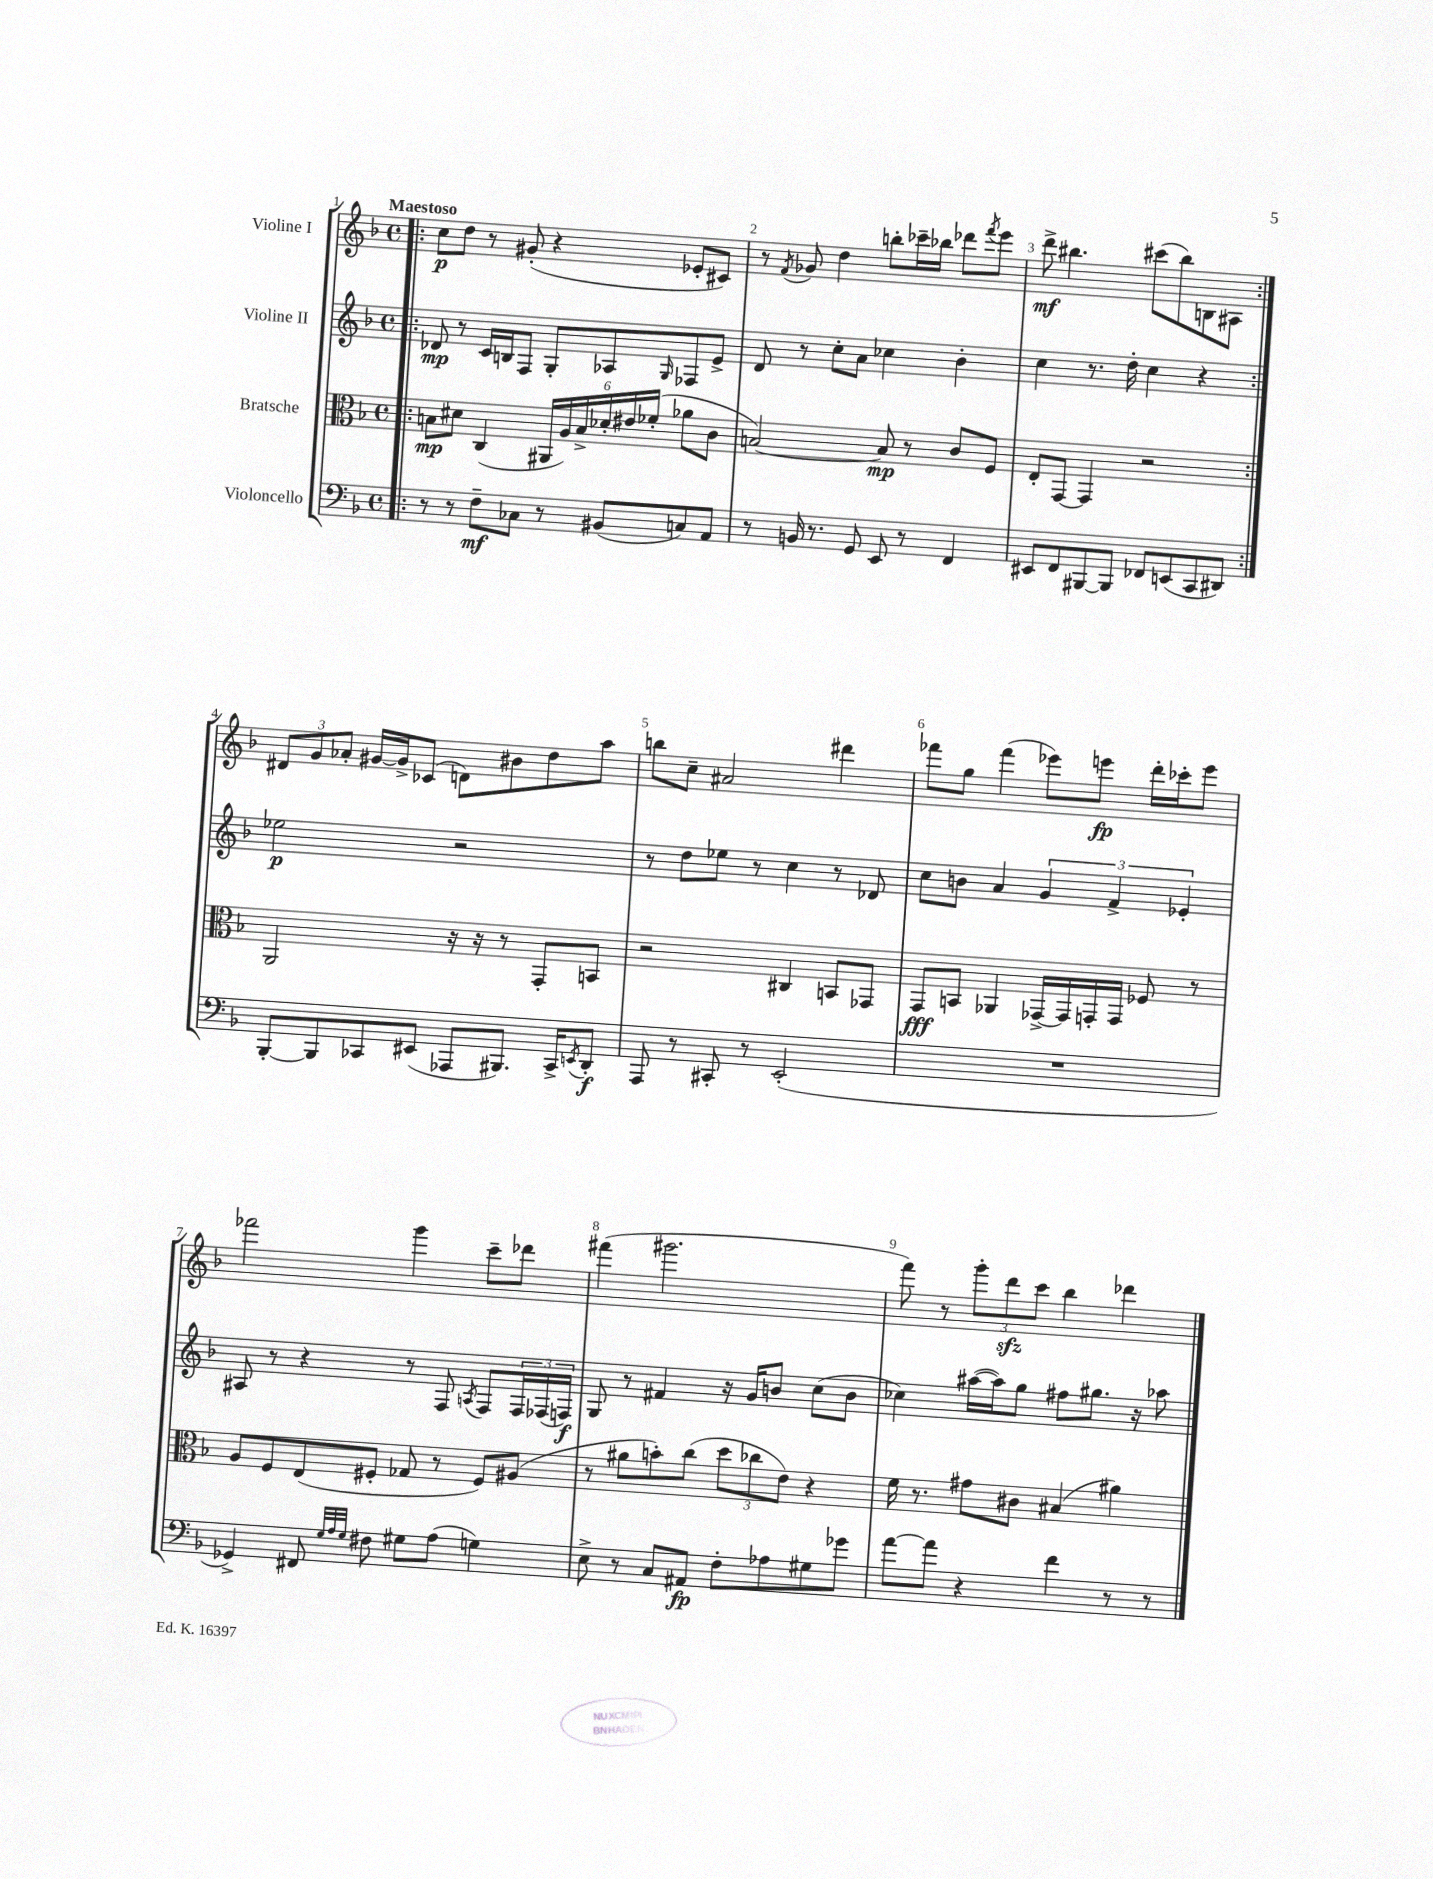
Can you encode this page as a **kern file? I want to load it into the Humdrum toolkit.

**kern	**kern	**kern	**kern
*staff4	*staff3	*staff2	*staff1
*clefF4	*clefC3	*clefG2	*clefG2
*k[b-]	*k[b-]	*k[b-]	*k[b-]
*M4/4	*M4/4	*M4/4	*M4/4
*met(c)	*met(c)	*met(c)	*met(c)
=!|:	=!|:	=!|:	=!|:
8r	8B	8d-	8cc
8r	8d#	8r	8dd
8F~	(4C	16c	8r
.	.	16B	.
8C-	.	8F	(8g#'
8r	24AA#	8G'	4r
.	24A)	.	.
.	24B^	.	.
(8BB#	24d-'	8A-	.
.	24e#	.	.
.	(24f-'	.	.
.	.	16qqG	.
8C)	8a-	8F-	8e-'
8AA	8c	8e^	8c#)
=	=	=	=
8r	[2B)	8d	8r
.	.	.	8qf
16BB	.	8r	8g-
8.r	.	.	.
.	.	8cc'	4dd
8GG	.	8a	.
8EE	8B]	4cc-	8bb'
8r	8r	.	16ccc-~
.	.	.	16bb-
4FF	8c	4b-'	8ddd-
.	.	.	8qfff
.	8F	.	8eee
=	=	=	=
8EE#	8E'	4cc	8ddd^
8FF	[8GG	.	4.bb#
[8BBB#	4GG]	8.r	.
8BBB#]	.	.	.
.	.	16dd'	.
8FF-	2r	4cc	(8ccc#
(8EE	.	.	8bb#)
8CC	.	4r	8B
8DD#)	.	.	8A#
=:|!	=:|!	=:|!	=:|!
[8BBB-'	2AA	2ee-	12d#
.	.	.	12g
8BBB-]	.	.	.
.	.	.	12a-'
8CC-	.	.	[16g#
.	.	.	16g#^]
(8EE#	.	.	(8c-
8AAA-	16r	2r	8d)
.	16r	.	.
8.BBB#)	8r	.	8b#
.	8GG'	.	8dd
16CC-^	.	.	.
8qEE	.	.	.
8DD'	8BB	.	8aa
=	=	=	=
8AAA	2r	8r	8bb
8r	.	8dd	8cc~
8CC#'	.	8ee-	2a#
8r	.	8r	.
(2EE'	4C#	4cc	.
.	8BB	8r	4ddd#
.	8GG-	8d-	.
=	=	=	=
1r	8GG	8cc	8fff-
.	8BB	8b	8gg
.	4AA-	4a	(4fff-
.	[16GG-^	6g	8eee-)
.	16GG-]	.	.
.	16GG'	.	8eee
.	.	6f^	.
.	16GG	.	.
.	8F-	.	16ddd'
.	.	.	16ccc-'
.	.	6e-'	.
.	8r	.	8eee
=	=	=	=
4GG-^)	8A	8A#	2fff-
.	8F	8r	.
8FF#	(8E	4r	.
32qqG	.	.	.
32qqA	.	.	.
32qqG	.	.	.
8F#	8F#'	.	.
8G#	8G-	8r	4ggg
(8A	8r	8F	.
.	.	8qA	.
4G)	8F#)	8F	8ccc~
.	(8A#	24F	8ddd-
.	.	(24F-	.
.	.	24F)	.
=	=	=	=
8E^	8r	8G	(4fff#
8r	8a#	8r	.
8C	8b')	4f#	2.ggg#
8AA#	(8cc	.	.
8F'	12dd	16r	.
.	.	16g	.
.	12cc-	.	.
8A-	.	8b	.
.	12e)	.	.
8G#	4r	(8cc	.
8g-	.	8b	.
=	=	=	=
[8a	16f	4cc-)	8fff)
.	8.r	.	.
8a]	.	.	8r
4r	8g#	([16aa#	12ggg'
.	.	16aa#])	.
.	.	.	12ddd
.	8c#	8gg	.
.	.	.	12ccc
4f	(4B#	8ff#	4bb-
.	.	8.gg#	.
8r	4a#)	.	4ddd-
.	.	16r	.
8r	.	8aa-	.
==	==	==	==
*-	*-	*-	*-
